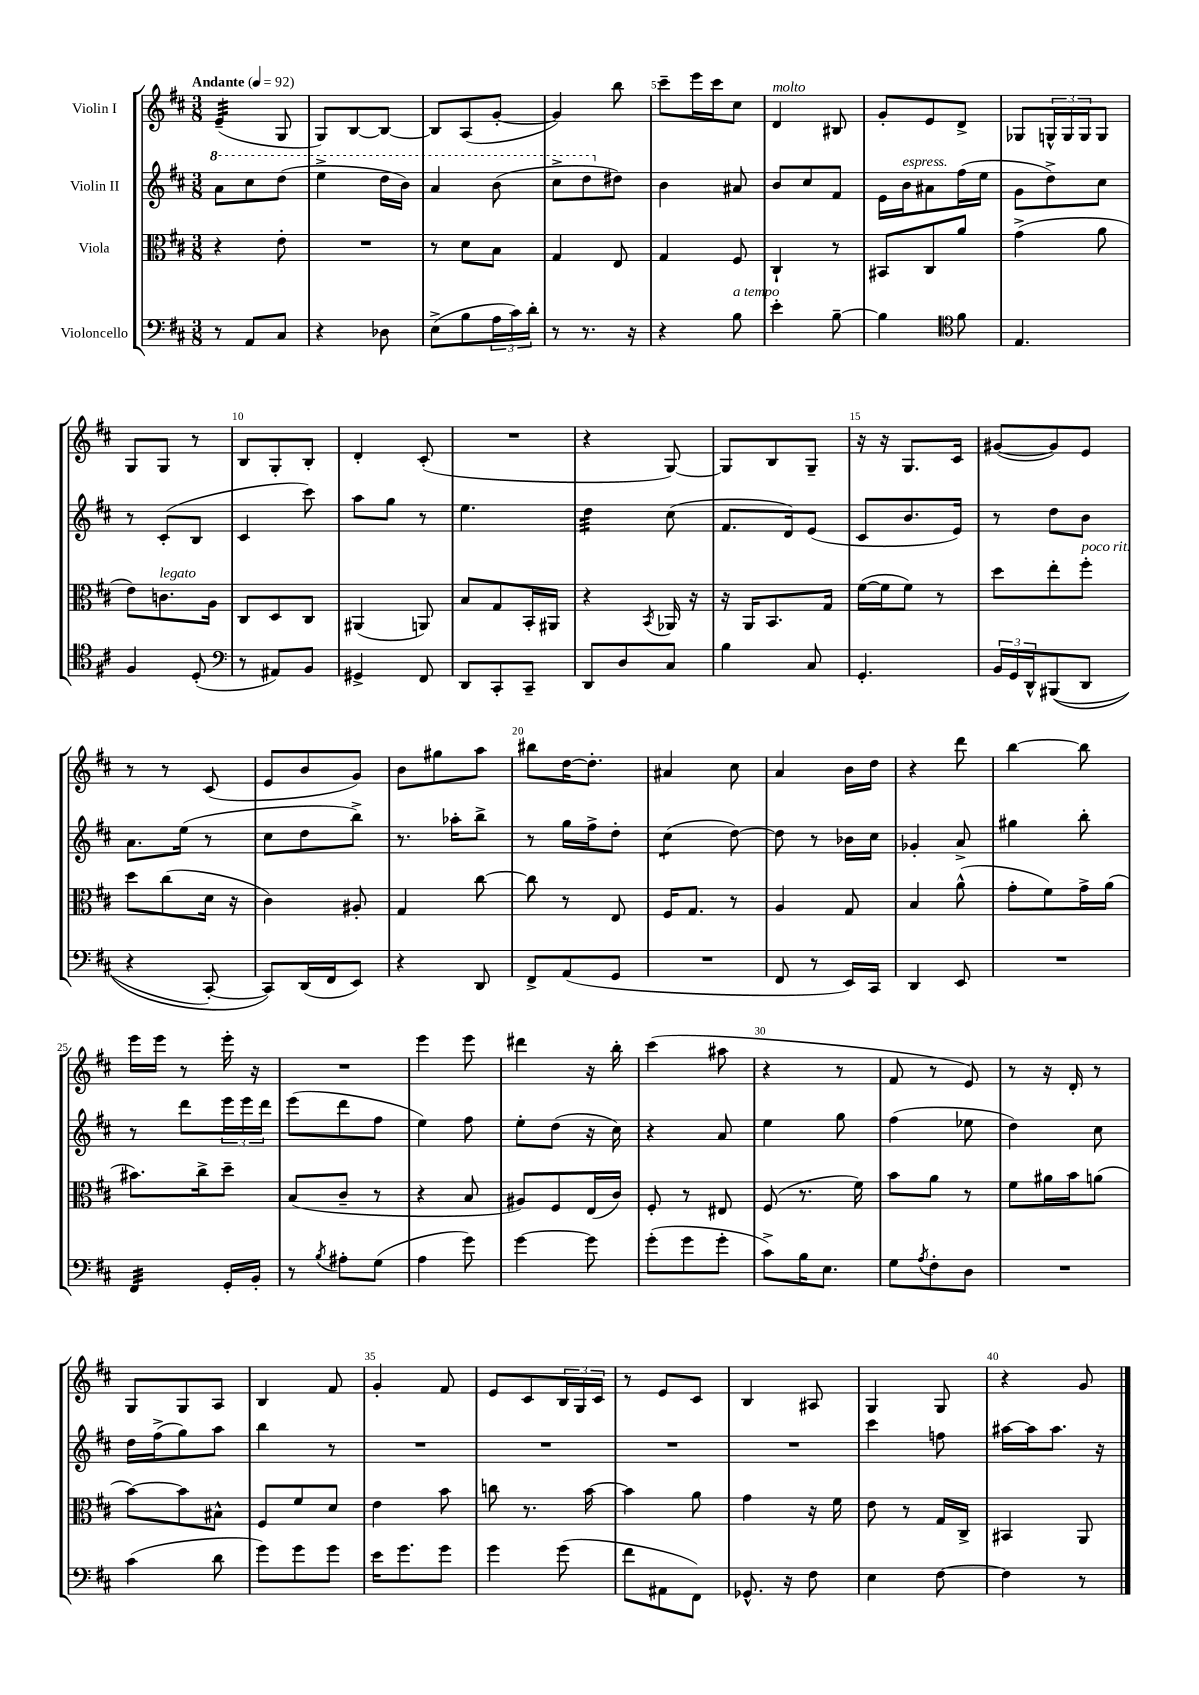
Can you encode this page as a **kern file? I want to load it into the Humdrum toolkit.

**kern	**kern	**kern	**kern
*staff4	*staff3	*staff2	*staff1
*clefF4	*clefC3	*clefG2	*clefG2
*k[f#c#]	*k[f#c#]	*k[f#c#]	*k[f#c#]
*M3/8	*M3/8	*M3/8	*M3/8
*MM92	*MM92	*MM92	*MM92
8r	4r	8aa\L	(4e~/
8AA/L	.	8ccc#\	.
8C#/J	8e'\	(8ddd\J	8G/
=	=	=	=
4r	4.r	4eee^\	8G/L)
.	.	.	[8B/
8D-\	.	16ddd\LL	8B/_J
.	.	16bb\JJ)	.
=	=	=	=
(8E^\L	8r	4aa/	8B/]L
8B\	8d\L	.	(8A/
24A\L	8B\J	(8bb\	[8g'/J
24c#\)	.	.	.
24d'\JJ	.	.	.
=	=	=	=
8r	4G/	8ccc#^\L	4g/])
8.r	.	8ddd\	.
.	8E/	8dd#\J)	8bb\
16r	.	.	.
=	=	=	=
4r	4G/	4b\	8ccc#~\L
.	.	.	16eee\L
.	.	.	16ccc#\J
8B\	8F#/	8a#/	8cc#\J
=	=	=	=
4e'\	4C#`/	8b/L	4d/
.	.	8cc#/	.
[8B~\	8r	8f#/J	8B#/
=	=	=	=
4B\]	8BB#/L	16e\LL	8g'/L
.	.	16b\J	.
.	8C#/	8a#\	8e/
*clefC4	*	*	*
8f#\	8a/J	(16ff#\L	8d^/J
.	.	16ee\JJ	.
=	=	=	=
4.E/	(4g^\	8g\L	8G-/L
.	.	8dd^\)	24G^^/L
.	.	.	24G/
.	.	.	24G/J
.	8a\	8cc#\J	8G/J
=	=	=	=
4F#/	8e\L)	8r	8G/L
.	8.c\	(8c#'/L	8G/J
(8D'/	.	8B/J	8r
.	16A\Jk	.	.
=	=	=	=
*clefF4	*	*	*
8r	8C#/L	4c#/	8B/L
8AA#/L)	8D/	.	8G'/
8BB/J	8C#/J	8ccc#\)	8B'/J
=	=	=	=
4GG#^/	(4AA#/	8aa\L	4d'/
.	.	8gg\J	.
8FF#/	8AA/)	8r	(8c#'/
=	=	=	=
8DD/L	8B/L	4.ee\	4.r
8CC#'/	8G/	.	.
8CC#~/J	16BB'/L	.	.
.	16AA#/JJ	.	.
=	=	=	=
8DD/L	4r	4dd\	4r
8D/	.	.	.
.	8qBB/	.	.
8C#/J	16AA-/	(8cc#\	[8G/)
.	16r	.	.
=	=	=	=
4B\	16r	8.f#/L	8G/]L
.	16AA/LK	.	.
.	8.BB/	.	8B/
.	.	16d/k)	.
8C#/	.	(8e/J	8G~/J
.	16G/Jk	.	.
=	=	=	=
4.GG'/	([16f#\LL	8c#/L	16r
.	16f#\]J	.	16r
.	8f#\J)	8.b/	8.G/L
.	8r	.	.
.	.	16e/Jk)	16c#/Jk
=	=	=	=
24BB/LL	8dd\L	8r	([8g#/L
24GG/	.	.	.
24DD^^/J	.	.	.
&((8BBB#/	8ee'\	8dd\L	8g#/])
8DD/J	8ff#'\J	8b\J	8e/J
=	=	=	=
4r	8dd\L	8.a\L	8r
.	(8cc#\	.	8r
.	.	(16ee\Jk	.
[8CC#'/)	16d\Jk	8r	(8c#/
.	16r	.	.
=	=	=	=
8CC#/]L&)	4c#\)	8cc#\L	8e/L
(16DD/L	.	8dd\	8b/
16FF#/J	.	.	.
8EE/J)	8A#'/	8bb^\J)	8g/J)
=	=	=	=
4r	4G/	8.r	8b\L
.	.	.	8gg#\
.	.	16aa-'\LK	.
8DD/	[8cc#\	8bb^\J	8aa\J
=	=	=	=
8FF#^/L	8cc#\]	8r	8bb#\L
(8AA/	8r	16gg\LL	[16dd\K
.	.	16ff#^\J	8.dd'\]J
8GG/J	8E/	8dd'\J	.
=	=	=	=
4.r	16F#/LK	(4cc#\	4a#/
.	8.G/J	.	.
.	8r	[8dd\)	8cc#\
=	=	=	=
8FF#/	4A/	8dd\]	4a/
8r	.	8r	.
16EE/LL)	8G/	16b-\LL	16b\LL
16CC#/JJ	.	16cc#\JJ	16dd\JJ
=	=	=	=
4DD/	4B/	4g-'/	4r
8EE/	(8a^^\	8a^/	8ddd\
=	=	=	=
4.r	8g'\L	4gg#\	[4bb\
.	8f#\)	.	.
.	16g^\L	8bb'\	8bb\]
.	(16a\JJ	.	.
=	=	=	=
4FF#/	8.b#\L)	8r	16eee\LL
.	.	.	16eee\JJ
.	.	8ddd\L	8r
.	16cc#^\k	.	.
16GG'/LL	8dd~\J	24eee\L	16eee'\
.	.	24eee\	.
16BB'/JJ	.	.	16r
.	.	24ddd\JJ	.
=	=	=	=
8r	(8B/L	(8eee\L	4.r
8qB/	.	.	.
8A#'\L	8c#~/J	8ddd\	.
(8G\J	8r	8ff#\J	.
=	=	=	=
4A\	4r	4ee\)	4eee\
8g\)	8B/	8ff#\	8eee\
=	=	=	=
[4g\	8A#/L)	8ee'\L	4ddd#\
.	8F#/	(8dd\J	.
8g\]	(16E/L	16r	16r
.	16c#/JJ)	16cc#\)	16bb'\
=	=	=	=
(8g'\L	8F#'/	4r	(4ccc#\
8g\	8r	.	.
8g'\J	8E#/	8a/	8aa#\
=	=	=	=
8c#^\L)	(8F#/	4ee\	4r
16B\K	8.r	.	.
8.E\J	.	.	.
.	.	8gg\	8r
.	16f#\)	.	.
=	=	=	=
8G\L	8b\L	(4ff#\	8f#/
8qA/	.	.	.
8F#'\	8a\J	.	8r
8D\J	8r	8ee-\	8e/)
=	=	=	=
4.r	8f#\L	4dd\)	8r
.	16a#\L	.	16r
.	16b\J	.	16d'/
.	(8a\J	8cc#\	8r
=	=	=	=
(4c#\	[8b\L)	16dd\LL	8G/L
.	.	(16ff#^\J	.
.	8b\]	8gg\)	8G/
8d\	8B#^^\J	8aa\J	8A/J
=	=	=	=
8g\L)	8F#/L	4bb\	4B/
8g\	8f#/	.	.
8g\J	8d/J	8r	8f#/
=	=	=	=
16e\LK	4e\	4.r	4g'/
8.g\	.	.	.
8g\J	8b\	.	8f#/
=	=	=	=
4g\	8cc\	4.r	8e/L
.	8.r	.	8c#/
(8g\	.	.	24B/L
.	.	.	24G/
.	[16b\	.	.
.	.	.	24c#/JJ
=	=	=	=
8f#\L	4b\]	4.r	8r
8AA#\	.	.	8e/L
8FF#\J)	8a\	.	8c#/J
=	=	=	=
8.GG-^^/	4g\	4.r	4B/
16r	.	.	.
8F#\	16r	.	8A#/
.	16f#\	.	.
=	=	=	=
4E\	8e\	4ccc#\	4G/
.	8r	.	.
[8F#\	16G/LL	8ff\	8G/
.	16C#^/JJ	.	.
=	=	=	=
4F#\]	4BB#/	[16aa#\LL	4r
.	.	16aa#\]J	.
.	.	8.aa#\J	.
8r	8AA/	.	8g/
.	.	16r	.
==	==	==	==
*-	*-	*-	*-
